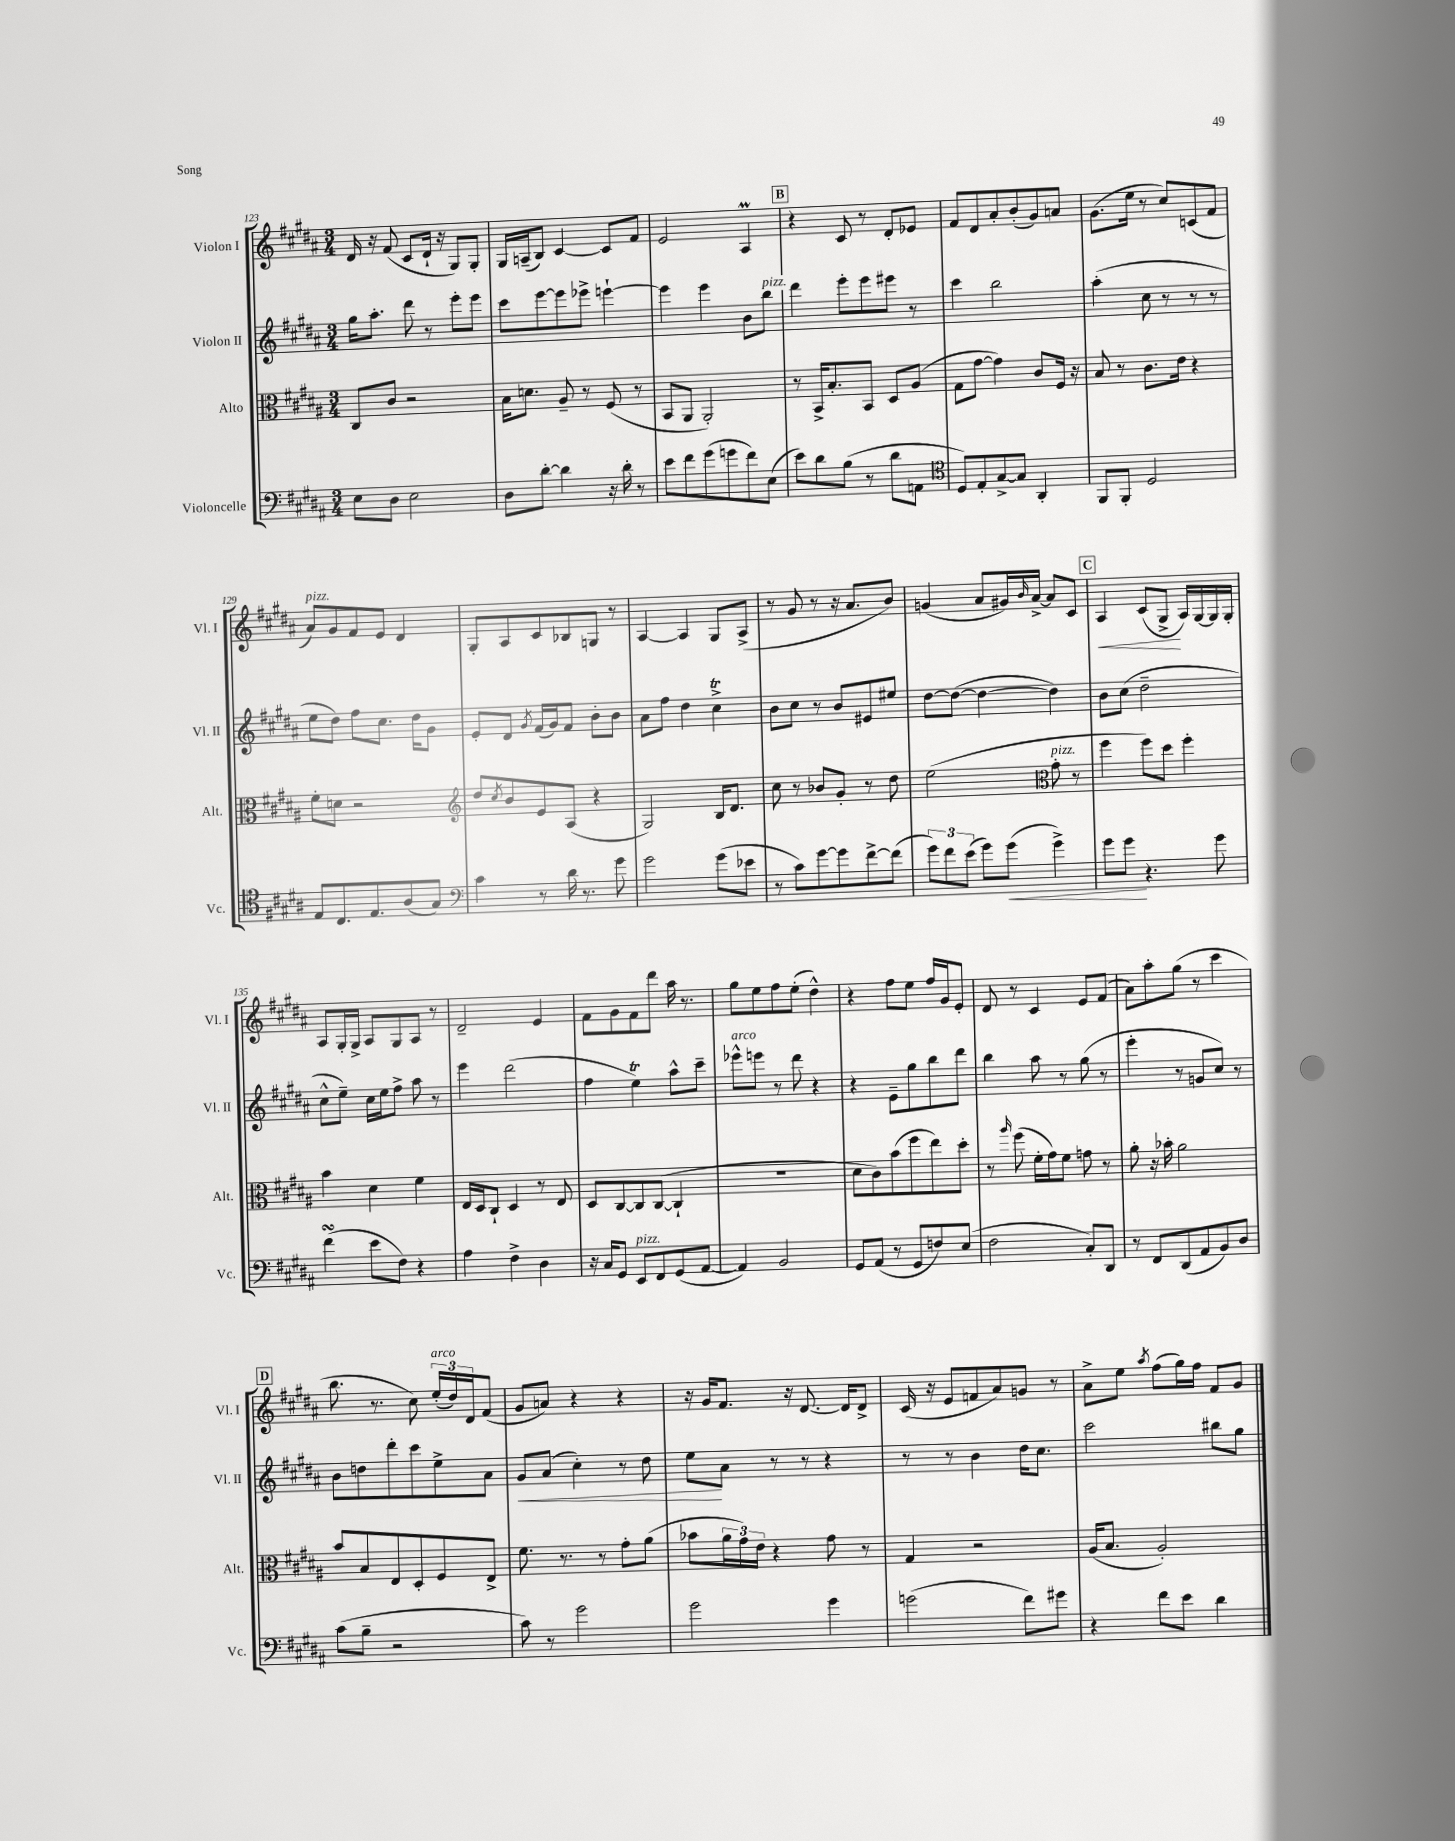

**kern	**kern	**kern	**kern
*staff4	*staff3	*staff2	*staff1
*clefF4	*clefC3	*clefG2	*clefG2
*k[f#c#g#d#a#]	*k[f#c#g#d#a#]	*k[f#c#g#d#a#]	*k[f#c#g#d#a#]
*M3/4	*M3/4	*M3/4	*M3/4
8E\L	8C#/L	16gg#\LK	16d#/
.	.	8.aa#'\J	16r
8D#\J	8c#/J	.	(8f#/
2E\	2r	8ddd#\	8c#/L
.	.	8r	16d#`/Jk
.	.	.	16r
.	.	8eee'\L	8G#/L)
.	.	8eee\J	8G#'/J
=	=	=	=
8D#\L	16B\LK	8ccc#\L	16G#/LL
.	8.d\J	.	(16A~/J
[8d#'\J	.	[8eee\	8B/J)
4d#\]	8A#~/	8eee\]	[4c#/
.	8r	8eee-^\J	.
16r	(8F#/	[4eee`\	8c#/]L
16d#'\	.	.	.
8r	8r	.	8f#/J
=	=	=	=
8e\L	8BB/L	4eee\]	2e/
8f#\	8AA#/J	.	.
(8g#\	2AA#'/)	4eee\	.
8g\	.	.	.
8f#\)	.	8b\L	4A#/
(8E\J	.	8bb\J	.
=	=	=	=
8e\L)	8r	4ddd#\	4r
8d#\	16BB^/LK	.	.
.	8.B'/	.	.
(8B\J	.	8eee'\L	8c#/
8r	8BB/J	8eee\	8r
8d#\L	8D#/L	8eee#\J	8d#'/L
8AA\J	(8A#/J	8r	8e-/J
=	=	=	=
*clefC4	*	*	*
8D#/L)	8G#\L	4ccc#\	8f#/L
8E'/	[8g#\J	.	8d#/
[8G#^/	4g#\])	2bb\	8a#'/
8G#/]J	.	.	(8b'/
4AA#'/	8c#/L	.	8g#/)
.	16F#/Jk	.	8a/J
.	16r	.	.
=	=	=	=
8FF#/L	8B/	(4aa#'\	(8.g#\L
8FF#'/J	8r	.	.
.	.	.	16ee\Jk
2D#/	8.c#\L	8cc#\	8r
.	.	8r	8cc#/L)
.	16e\Jk	.	.
.	4r	8r	(8c/
.	.	8r	8f#/J
=	=	=	=
8E/L	8f#'\L	8ee\L	8a#/L)
8.C#/	8d\J	8dd#\J)	8g#/
.	2r	8ff#\L	8f#/
8.E/	.	.	.
.	.	8.cc#\J	8e/J
(8A#/	.	.	4d#/
.	.	16dd#\LK	.
8G#/J)	.	8g#\J	.
=	=	=	=
*clefF4	*clefG2	*	*
4c#\	8dd#/L	8e'/L	8G#'/L
.	8qcc#/	.	.
.	8b/	8d#/J	8A#/
.	.	8qg#/	.
8r	8e/	(16f#/LL	8c#/
.	.	16g#/J)	.
16d#\	(8A#/J	8f#/J	8B-/
8.r	.	.	.
.	4r	8b'\L	8G/J
8g#\	.	8b\J	8r
=	=	=	=
2g#\	2G#/)	8a#\L	[4A#/
.	.	8ff#\J	.
.	.	4dd#\	4A#/]
(8g#\L	16B/LK	4cc#^\	8G#/L
.	8.d#/J	.	.
8e-\J	.	.	(8A#^/J
=	=	=	=
8r	8cc#\	8b\L	8r
8c#\L)	8r	8cc#\J	8g#/
[8g#\	8b-/L	8r	8r
8g#\]	8g#'/J	8b/L	16r
.	.	.	8.a#/L
[8f#^\	8r	8e#/	.
(8f#\]J	8dd#\	8ee#/J	8b/J)
=	=	=	=
12g#\L)	(2ee\	[8dd#\L	(4g/
12f#\	.	.	.
.	.	(8dd#\_J	.
(12e\J	.	.	.
8g#\L)	.	4dd#\_	8a#/L
(8g#\J	.	.	16g#/L)
.	.	.	16qqb/
.	.	.	[16a#^/JJ
*	*clefC3	*	*
4g#^\)	8g#'\	4dd#\])	8a#/]L
.	8r	.	8c#/J
=	=	=	=
8g#\L	4ff#\	8b\L	4A#/
8g#\J	.	(8cc#\J	.
4.r	8ff#\L)	2dd#~\	(8c#/L
.	8dd#\J	.	8G#^/J
.	4ff#'\	.	16A#/LL)
.	.	.	[16G#/
8g#\	.	.	16G#/]
.	.	.	16G#'/JJ
=	=	=	=
(4f#\	4b\	8cc#^^\L	8A#/L
.	.	8ee~\J)	16G#'/L
.	.	.	16G#^/JJ
8e\L	4d#\	16cc#\LL	8A#/L
.	.	16ee\J	.
8F#\J)	.	8ff#^\J	8G#/
4r	4f#\	8aa#\	8A#/J
.	.	8r	8r
=	=	=	=
4A#\	16E/LL	4eee\	2d#~/
.	16D#/J	.	.
.	8C#`/J	.	.
4F#^\	4D#/	(2ddd#\	.
4D#\	8r	.	4e/
.	8E/	.	.
=	=	=	=
16r	8D#/L	4ff#\	8f#\L
16C#/LK	.	.	.
8GG#/J	[8C#/	.	8g#\
8EE/L	8C#/]	4ee\)	8f#\
8FF#/	([8C#/J	.	8ddd#\J
(8GG#/	4C#`/]	8aa#^^\L	16aa#\
.	.	.	8.r
[8AA#/J	.	8ccc#~\J	.
=	=	=	=
4AA#/])	2.r	8eee-^^\L	8gg#\L
.	.	8eee\J	8ee\
2BB/	.	8r	8ff#\
.	.	8ddd#\	(8ee'\J
.	.	4r	4dd#^^\)
=	=	=	=
8GG#/L	8d#\L	4r	4r
(8AA#/J	8c#\)	.	.
8r	(8b\	8e~\L	8ff#\L
8GG#/L	8ff#\	8gg#\	8ee\J
8F/)	8ee\)	8bb\	16ff#/LL
.	.	.	16g#/J
(8E/J	8dd#'\J	8ddd#\J	8e'/J
=	=	=	=
2F#\	8r	4bb\	8d#/
.	16qqaa#/	.	.
.	(8ff#\	.	8r
.	16f#'\LL	8aa#\	4c#/
.	16g#\J)	.	.
.	8f#\J	8r	.
8C#'/L)	8g\	(8gg#\	8e/L
8DD#/J	8r	8r	(8f#/J
=	=	=	=
8r	8a#'\	4eee'\	8a#\L)
8FF#/L	16r	.	8aa#'\
.	16b-'\	.	.
(8DD#/	2a#\	8r	(8gg#\J
8AA#/	.	8g/L	8r
8BB/)	.	8cc#/J)	4ccc#\
8D#/J	.	8r	.
=	=	=	=
(8c#\L	8b/L	8b\L	8.bb\
8B~\J	8B/	8dd\	.
.	.	.	8.r
2r	8E/	8ddd#'\	.
.	8D#'/	8ccc#\	8cc#\)
.	8F#/	8ee^\	(24ee'/LL
.	.	.	24dd#/)
.	.	.	24d#/J
.	8E^/J	8a#\J	(8f#/J
=	=	=	=
8c#\)	8.f#\	8g#/L	8g#/L
8r	.	(8a#/J	8a/J)
.	8.r	.	.
2g#\	.	4cc#'\)	4r
.	8r	.	.
.	8g#'\L	8r	4r
.	(8a#\J	8dd#\	.
=	=	=	=
2g#\	8b-\L	8ee\L	16r
.	.	.	16g#/LK
.	24a#\L	8a#\J	8.f#/J
.	24g#\)	.	.
.	24e\JJ	.	.
.	4r	8r	.
.	.	.	16r
.	.	8r	[8.d#/
4g#\	8g#\	4r	.
.	.	.	16d#/]LK
.	8r	.	8d#^/J
=	=	=	=
(2g\	4G#/	8r	(16c#/
.	.	.	16r
.	.	8r	8e/L
.	2r	4b\	8f/
.	.	.	8a#/)
8f#\L)	.	16dd#\LK	8g/J
.	.	8.cc#\J	.
8g#\J	.	.	8r
=	=	=	=
4r	(16A#/LK	2ccc#\	8a#^\L
.	8.B/J	.	.
.	.	.	8ee\J
.	.	.	8qaa#/
8f#\L	2A#'/)	.	(8ff#\L
8e\J	.	.	16gg#\L)
.	.	.	16ff#\JJ
4d#\	.	8bb#\L	8f#/L
.	.	8gg#\J	8g#/J
==	==	==	==
*-	*-	*-	*-
